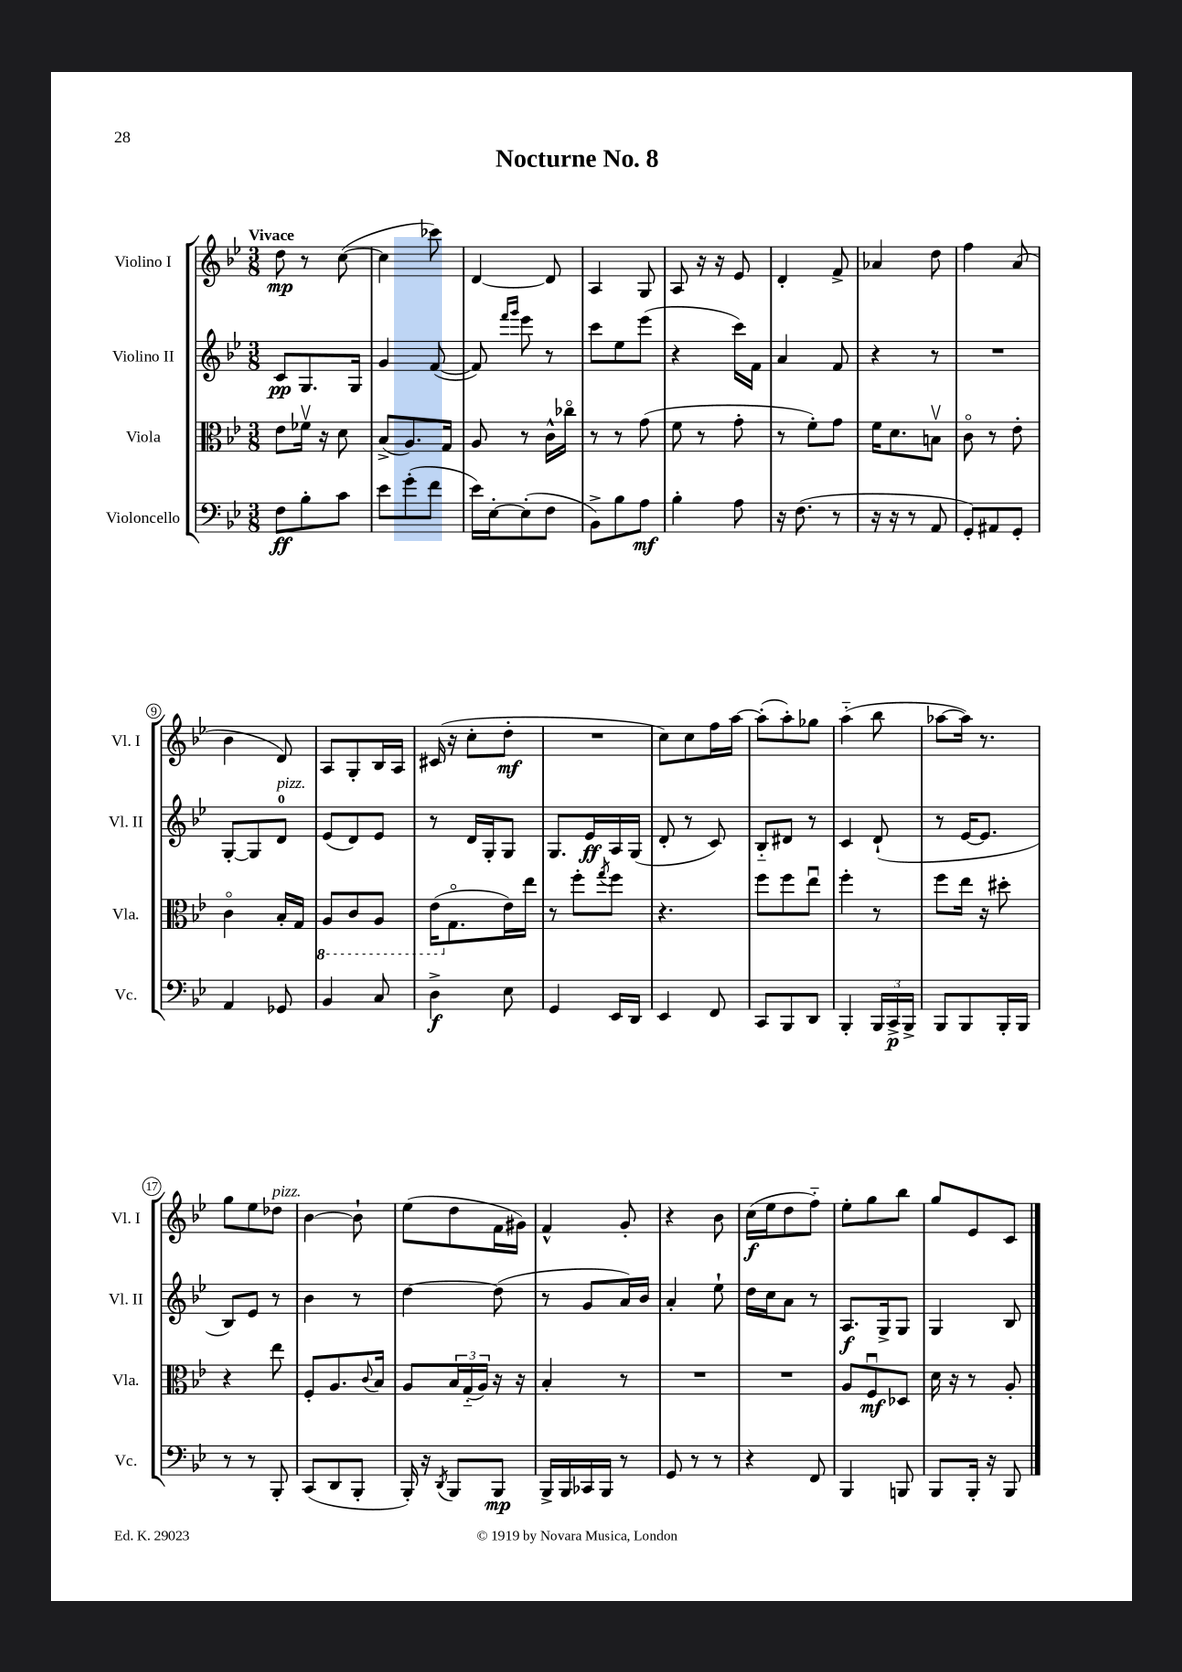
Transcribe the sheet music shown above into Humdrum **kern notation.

**kern	**dynam	**kern	**dynam	**kern	**dynam	**kern	**dynam
*part4	*part4	*part3	*part3	*part2	*part2	*part1	*part1
*staff4	*staff4	*staff3	*staff3	*staff2	*staff2	*staff1	*staff1
*I"Violoncello	*	*I"Viola	*	*I"Violino II	*	*I"Violino I	*
*I'Vc.	*	*I'Vla.	*	*I'Vl. II	*	*I'Vl. I	*
*clefF4	*	*clefC3	*	*clefG2	*	*clefG2	*
*k[b-e-]	*	*k[b-e-]	*	*k[b-e-]	*	*k[b-e-]	*
*M3/8	*	*M3/8	*	*M3/8	*	*M3/8	*
=1	=1	=1	=1	=1	=1	=1	=1
!	!	!	!	!	!	!LO:TX:a:B:t=Vivace	!
8F\L	ff	8e-\L	.	8c/L	pp	8dd\	mp
8B-'\	.	16f-Xv\Jk	.	8.G/	.	8r	.
.	.	16r	.	.	.	.	.
8c\J	.	8d\	.	.	.	([8cc\	.
.	.	.	.	16G/Jk	.	.	.
=2	=2	=2	=2	=2	=2	=2	=2
8e-\L	.	(8B-^/L	.	4g/	.	4cc\]	.
(8g'\	.	8.A/)	.	.	.	.	.
8f\J	.	.	.	([8f/	.	8ccc-X\)	.
.	.	16G/Jk	.	.	.	.	.
=3	=3	=3	=3	=3	=3	=3	=3
16e-\LL)	.	8A/	.	8f/])	.	[4d/	.
[16E-'\J	.	.	.	.	.	.	.
.	.	.	.	16qqfff/LL	.	.	.
.	.	.	.	16qqggg/JJ	.	.	.
(8E-'\]	.	8r	.	8eee-\	.	.	.
8F\J	.	16c^^\LL	.	8r	.	8d/]	.
.	.	16cc-X\JJ	.	.	.	.	.
=4	=4	=4	=4	=4	=4	=4	=4
8BB-^\L)	.	8r	.	8ccc\L	.	4A/	.
8B-\	.	8r	.	8ee-\	.	.	.
8A\J	mf	(8g\	.	(8eee-\J	.	8G/	.
=5	=5	=5	=5	=5	=5	=5	=5
4B-'\	.	8f\	.	4r	.	8A/	.
.	.	8r	.	.	.	16r	.
.	.	.	.	.	.	16r	.
8A\	.	8g'\	.	16ccc\LL)	.	8e-/	.
.	.	.	.	16f\JJ	.	.	.
=6	=6	=6	=6	=6	=6	=6	=6
16r	.	8r	.	4a/	.	4d'/	.
(8.F\	.	.	.	.	.	.	.
.	.	8f'\L)	.	.	.	.	.
8r	.	8g\J	.	8f/	.	8f^/	.
=7	=7	=7	=7	=7	=7	=7	=7
16r	.	16f\KL	.	4r	.	4a-X/	.
16r	.	8.d\	.	.	.	.	.
8r	.	.	.	.	.	.	.
8AA/	.	8Bnv\J	.	8r	.	8dd\	.
=8	=8	=8	=8	=8	=8	=8	=8
8GG'/L)	.	8c\	.	4.r	.	4ff\	.
8AA#X/	.	8r	.	.	.	.	.
8GG'/J	.	8e-'\	.	.	.	(8a/	.
!!LO:LB:g=z
=9	=9	=9	=9	=9	=9	=9	=9
4AA/	.	4c\	.	[8G'/L	.	4b-\	.
.	.	.	.	8G/]	.	.	.
!	!	!	!	!LO:TX:a:i:t=pizz.	!	!	!
8GG-X/	.	16B-'/LL	.	8d/J	.	8d/)	.
.	.	16G/JJ	.	.	.	.	.
=10	=10	=10	=10	=10	=10	=10	=10
*	*	*8ba	*	*	*	*	*
4BB-/	.	8AA/L	.	(8e-/L	.	8A/L	.
.	.	8C/	.	8d/)	.	8G'/	.
8C/	.	8AA/J	.	8e-/J	.	16B-/L	.
.	.	.	.	.	.	16A/JJ	.
=11	=11	=11	=11	=11	=11	=11	=11
4D^\	f	(16E-\KL	.	8r	.	(16c#X/	.
*	*	*X8ba	*	*	*	*	*
.	.	8.G\	.	.	.	16r	.
.	.	.	.	16d/LL	.	8cc'\L	.
.	.	.	.	16G'/J	.	.	.
8E-\	.	16e-\L)	.	8G/J	.	8dd'\J	mf
.	.	16ee-\JJ	.	.	.	.	.
=12	=12	=12	=12	=12	=12	=12	=12
4GG/	.	8r	.	8.G/L	.	4.r	.
.	.	8ff'\L	.	.	.	.	.
.	.	.	.	16e-/L	ff	.	.
.	.	8qgg/	.	.	.	.	.
16EE-/LL	.	8ff\J	.	16A/	.	.	.
16DD/JJ	.	.	.	(16G/JJ	.	.	.
=13	=13	=13	=13	=13	=13	=13	=13
4EE-/	.	4.r	.	8d'/	.	8cc\L)	.
.	.	.	.	8r	.	8cc\	.
8FF/	.	.	.	8c/)	.	16ff\L	.
.	.	.	.	.	.	[16aa\JJ	.
=14	=14	=14	=14	=14	=14	=14	=14
8CC/L	.	8ff\L	.	8B-/L	.	(8aa'\L]	.
8BBB-/	.	8ff\	.	8d#X/J	.	8aa'\)	.
8DD/J	.	8ee-u\J	.	8r	.	8gg-X\J	.
=15	=15	=15	=15	=15	=15	=15	=15
4BBB-'/	.	4ff'\	.	4c/	.	(4aa\	.
24BBB-/LL	.	8r	.	(8d`/	.	8bb-\	.
24CC^/	p	.	.	.	.	.	.
24BBB-^/JJ	.	.	.	.	.	.	.
=16	=16	=16	=16	=16	=16	=16	=16
8BBB-/L	.	8ff\L	.	8r	.	[8aa-X\L	.
8BBB-/	.	16ee-\Jk	.	[16e-/KL	.	16aa-\Jk])	.
.	.	16r	.	8.e-/J]	.	8.r	.
16BBB-'/L	.	8dd#X'\	.	.	.	.	.
16BBB-/JJ	.	.	.	.	.	.	.
!!LO:LB:g=z
=17	=17	=17	=17	=17	=17	=17	=17
8r	.	4r	.	8B-/L)	.	8gg\L	.
8r	.	.	.	8e-/J	.	8ee-\	.
!	!	!	!	!	!	!LO:TX:a:i:t=pizz.	!
8BBB-'/	.	8ee-\	.	8r	.	8dd-X\J	.
=18	=18	=18	=18	=18	=18	=18	=18
(8CC/L	.	8F'/L	.	4b-\	.	[4b-\	.
8DD/	.	8.A/	.	.	.	.	.
8BBB-'/J	.	.	.	8r	.	8b-`\]	.
.	.	8qqc/	.	.	.	.	.
.	.	16B-/Jk	.	.	.	.	.
=19	=19	=19	=19	=19	=19	=19	=19
16BBB-'/)	.	8A/L	.	[4dd\	.	(8ee-\L	.
16r	.	.	.	.	.	.	.
8qDD/	.	.	.	.	.	.	.
8BBB-/L	.	24B-/L	.	.	.	8dd\	.
.	.	(24G/	.	.	.	.	.
.	.	24A/JJ)	.	.	.	.	.
8BBB-/J	mp	16r	.	(8dd\]	.	16f\L	.
.	.	16r	.	.	.	16g#X\JJ)	.
=20	=20	=20	=20	=20	=20	=20	=20
16BBB-^/LL	.	4B-'/	.	8r	.	4f^^/	.
16BBB-/	.	.	.	.	.	.	.
16CC-X/	.	.	.	8g/L	.	.	.
16BBB-/JJ	.	.	.	.	.	.	.
8r	.	8r	.	16a/L)	.	8g'/	.
.	.	.	.	16b-/JJ	.	.	.
=21	=21	=21	=21	=21	=21	=21	=21
8GG/	.	4.r	.	4a'/	.	4r	.
8r	.	.	.	.	.	.	.
8r	.	.	.	8ee-`\	.	8b-\	.
=22	=22	=22	=22	=22	=22	=22	=22
4r	.	4.r	.	16dd\LL	.	(16cc\LL	f
.	.	.	.	16cc\J	.	16ee-\J	.
.	.	.	.	8a\J	.	8dd\	.
8FF/	.	.	.	8r	.	8ff\J)	.
=23	=23	=23	=23	=23	=23	=23	=23
4BBB-/	.	8A/L	.	8.A/L	f	8ee-'\L	.
.	.	8Fu/	mf	.	.	8gg\	.
.	.	.	.	16G^/k	.	.	.
8BBBn/	.	8D-X/J	.	8G/J	.	8bb-\J	.
=24	=24	=24	=24	=24	=24	=24	=24
8BBB-/L	.	16d\	.	4G/	.	8gg/L	.
.	.	16r	.	.	.	.	.
16BBB-'/Jk	.	8r	.	.	.	8e-/	.
16r	.	.	.	.	.	.	.
8BBB-/	.	8A'/	.	8B-/	.	8c/J	.
==	==	==	==	==	==	==	==
*-	*-	*-	*-	*-	*-	*-	*-
